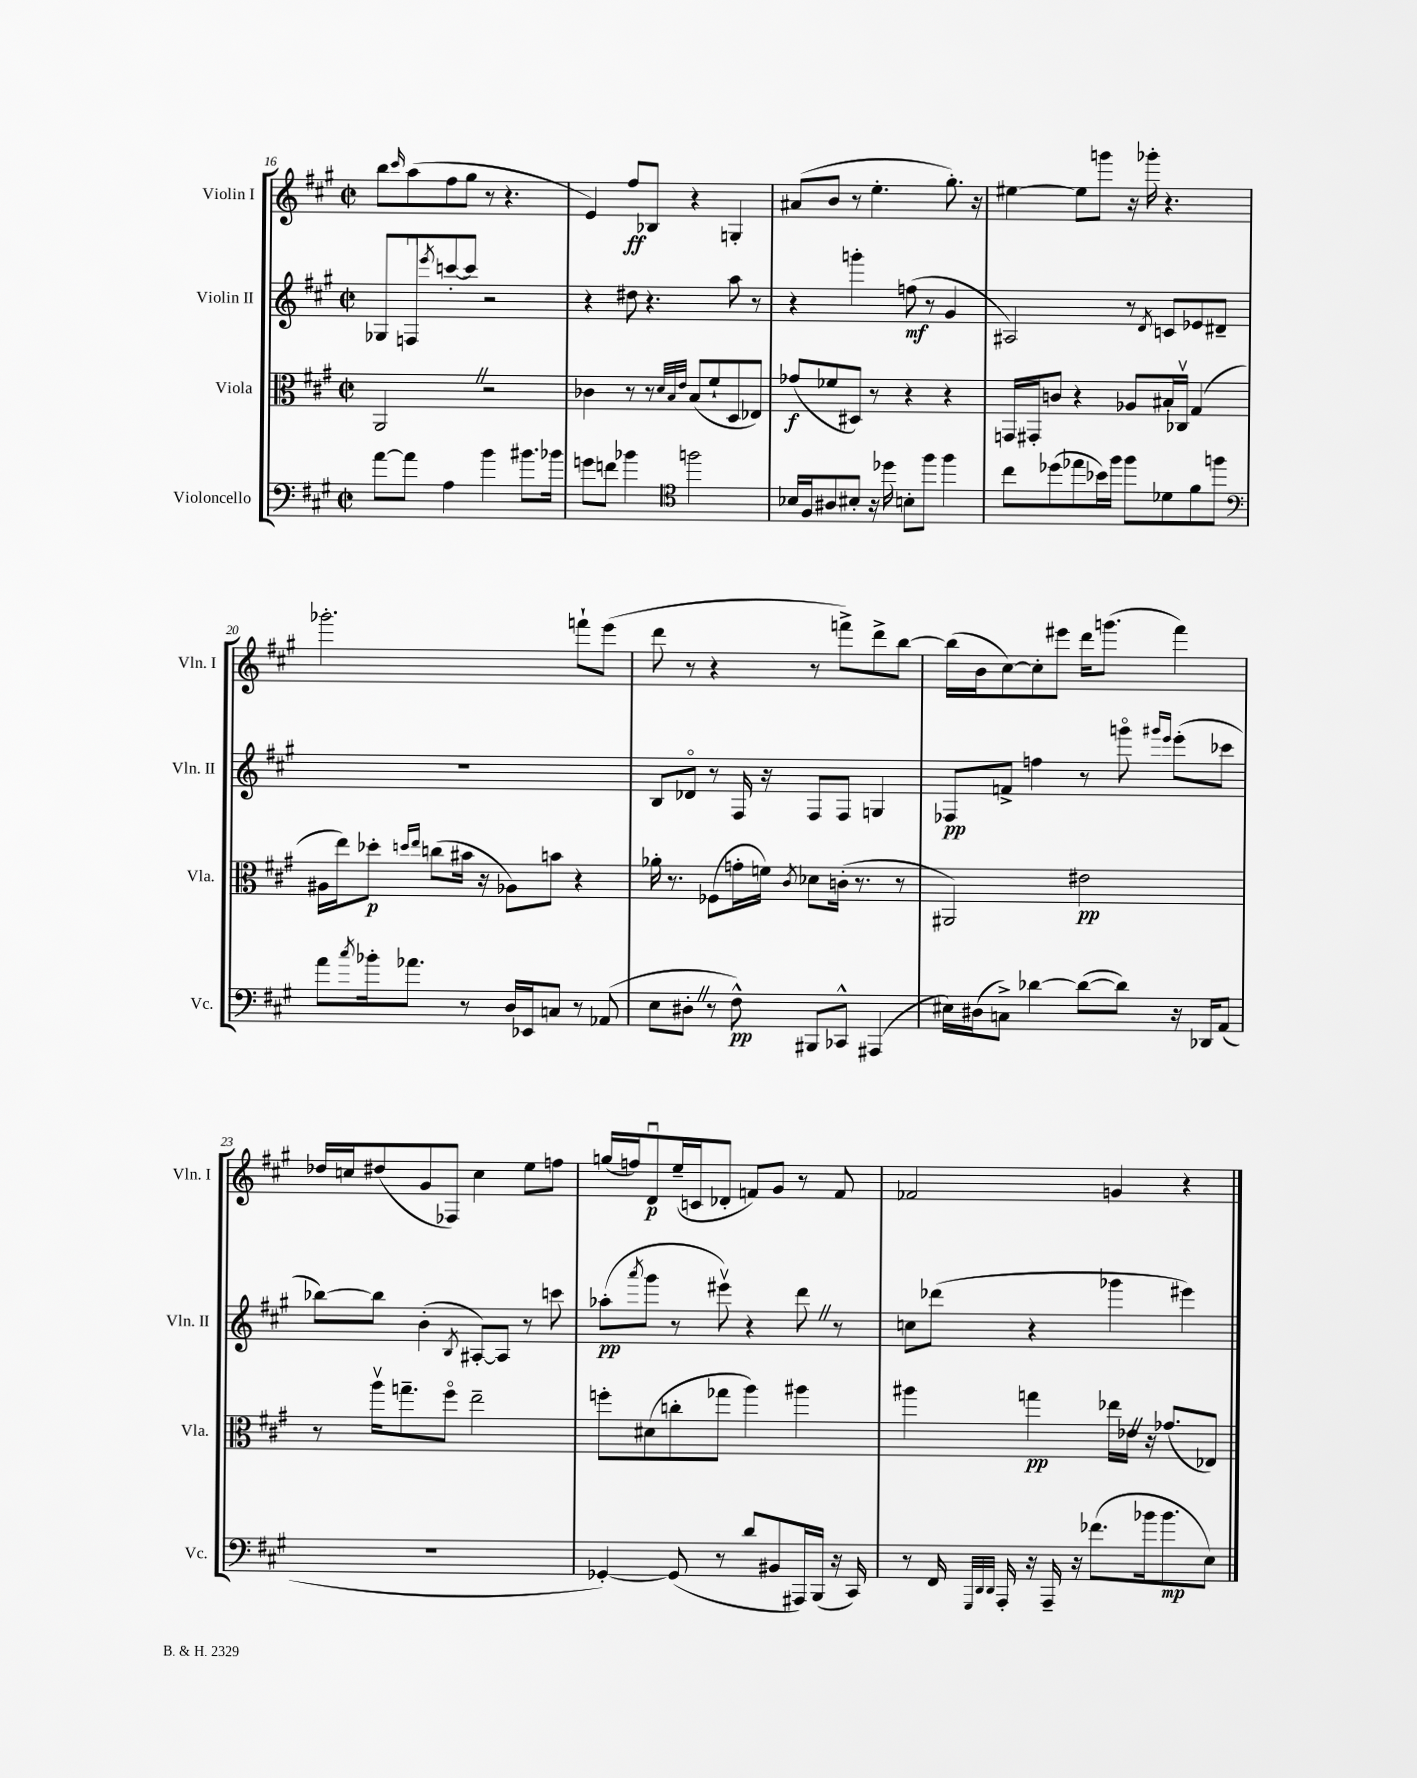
<<
\new StaffGroup <<
\new Staff = "s0" \with { instrumentName = "Violin I" shortInstrumentName = "Vln. I" } {
    \clef treble \key a \major \defaultTimeSignature \time 2/2
    b''8 \grace { cis'''16 } a''8( fis''8 gis''8 r8 r4. |
    e'4) fis''8\ff bes8 r4 g4-. |
    ais'8( b'8 r8 e''4.-. gis''8.-.) r16 |
    eis''4~ eis''8 g'''8 r16 ges'''16-. r4. |
    ges'''2.-. f'''8-! e'''8( |
    d'''8 r8 r4 r8 f'''8->) d'''8-> b''8~ |
    b''16( b'16 cis''8~) cis''8-. eis'''8 d'''16 g'''8.( fis'''4) |
    des''16 c''16 dis''8( gis'8 fes8) c''4 e''8 f''8 |
    g''16( f''16) d'8\downbow\p e''16--( c'16 des'8-. f'8) gis'8 r8 f'8 |
    fes'2 g'4 r4 \bar "|." |
}
\new Staff = "s1" \with { instrumentName = "Violin II" shortInstrumentName = "Vln. II" } {
    \clef treble \key a \major \defaultTimeSignature \time 2/2
    ges8 f8\downbow \acciaccatura { e'''8 } c'''8~-. c'''8 r2 |
    r4 dis''8 r4. a''8 r8 |
    r4 g'''4-. f''8\mf( r8 gis'4 |
    ais2) r8 \acciaccatura { d'8 } c'8 ees'8 dis'8-- |
    R1 |
    b8 des'8\flageolet r8 fis16 r16 fis8 fis8 g4 |
    fes8\pp f'8-> f''4 r8 g'''8\flageolet \grace { gis'''16 e'''16 } e'''8-.( ces'''8 |
    bes''8~) bes''8 b'4-.( \acciaccatura { b8 } ais8~-.) ais8 r8 c'''8 |
    aes''8-.\pp( \acciaccatura { a'''8 } gis'''8 r8 eis'''8\upbow) r4 d'''8 \once \override BreathingSign.text = \markup { \musicglyph "scripts.caesura.straight" } \breathe r8 |
    c''8 des'''8( r4 ges'''4 eis'''4) \bar "|." |
}
\new Staff = "s2" \with { instrumentName = "Viola" shortInstrumentName = "Vla." } {
    \clef alto \key a \major \defaultTimeSignature \time 2/2
    a,2 \once \override BreathingSign.text = \markup { \musicglyph "scripts.caesura.straight" } \breathe r2 |
    ces'4 r8 r8 \grace { d'32 b32 e'32 } b8( fis'8-! d8 ees8) |
    ges'8\f( fes'8 dis8) r8 r4 r4 |
    g,16 gis,16-. c'8 r4 aes8 bis16-. ces16\upbow gis4( |
    ais16 e''16) des''8-.\p \grace { d''16 e''16 } c''8( bis'16 r16 aes8) b'8 r4 |
    aes'16-. r8. fes8( g'16-. f'16) \acciaccatura { cis'8 } des'8 c'16-.( r8. r8 |
    ais,2) eis'2\pp |
    r8 a''16\upbow g''8.-- fis''8\flageolet e''2-- |
    f''8-. dis'8( c''8-. ges''8 a''4) ais''4 |
    ais''4 g''4\pp ees''16 ees'16 \once \override BreathingSign.text = \markup { \musicglyph "scripts.caesura.straight" } \breathe r16 ges'8.( ees8) \bar "|." |
}
\new Staff = "s3" \with { instrumentName = "Violoncello" shortInstrumentName = "Vc." } {
    \clef bass \key a \major \defaultTimeSignature \time 2/2
    a'8~ a'8 a4 b'4 bis'8. bes'16 |
    g'8 f'8 bes'4 \clef tenor f''2 |
    bes16 fis16 ais8 bis8-. r16 des''16 b8-. fis''8 fis''4 |
    cis''8 des''8( ees''8 bes'16) fis''16 fis''8 des'8 fis'8 f''8 |
    \clef bass a'8 \acciaccatura { cis''8 } bes'16-. aes'8. r8 d16 ees,16 c8 r8 aes,8( |
    e8 dis8-. \once \override BreathingSign.text = \markup { \musicglyph "scripts.caesura.straight" } \breathe r8 fis8-^\pp) bis,,8 ces,8-^ ais,,4( |
    eis16) dis16( c8->) des'4~ des'8~( des'8) r16 des,16 a,8( |
    R1 |
    ges,4~-.) ges,8( r8 d'8 bis,8 ais,,16) b,,16( r16 cis,16) |
    r8 fis,16 \grace { gis,,32 d,32 d,32 } a,,16-. r16 a,,16-- r16 fes'8.( bes'16 bes'8.\mp e8) \bar "|." |
}
>>
>>
\layout { \context { \Score currentBarNumber = #16 } }
